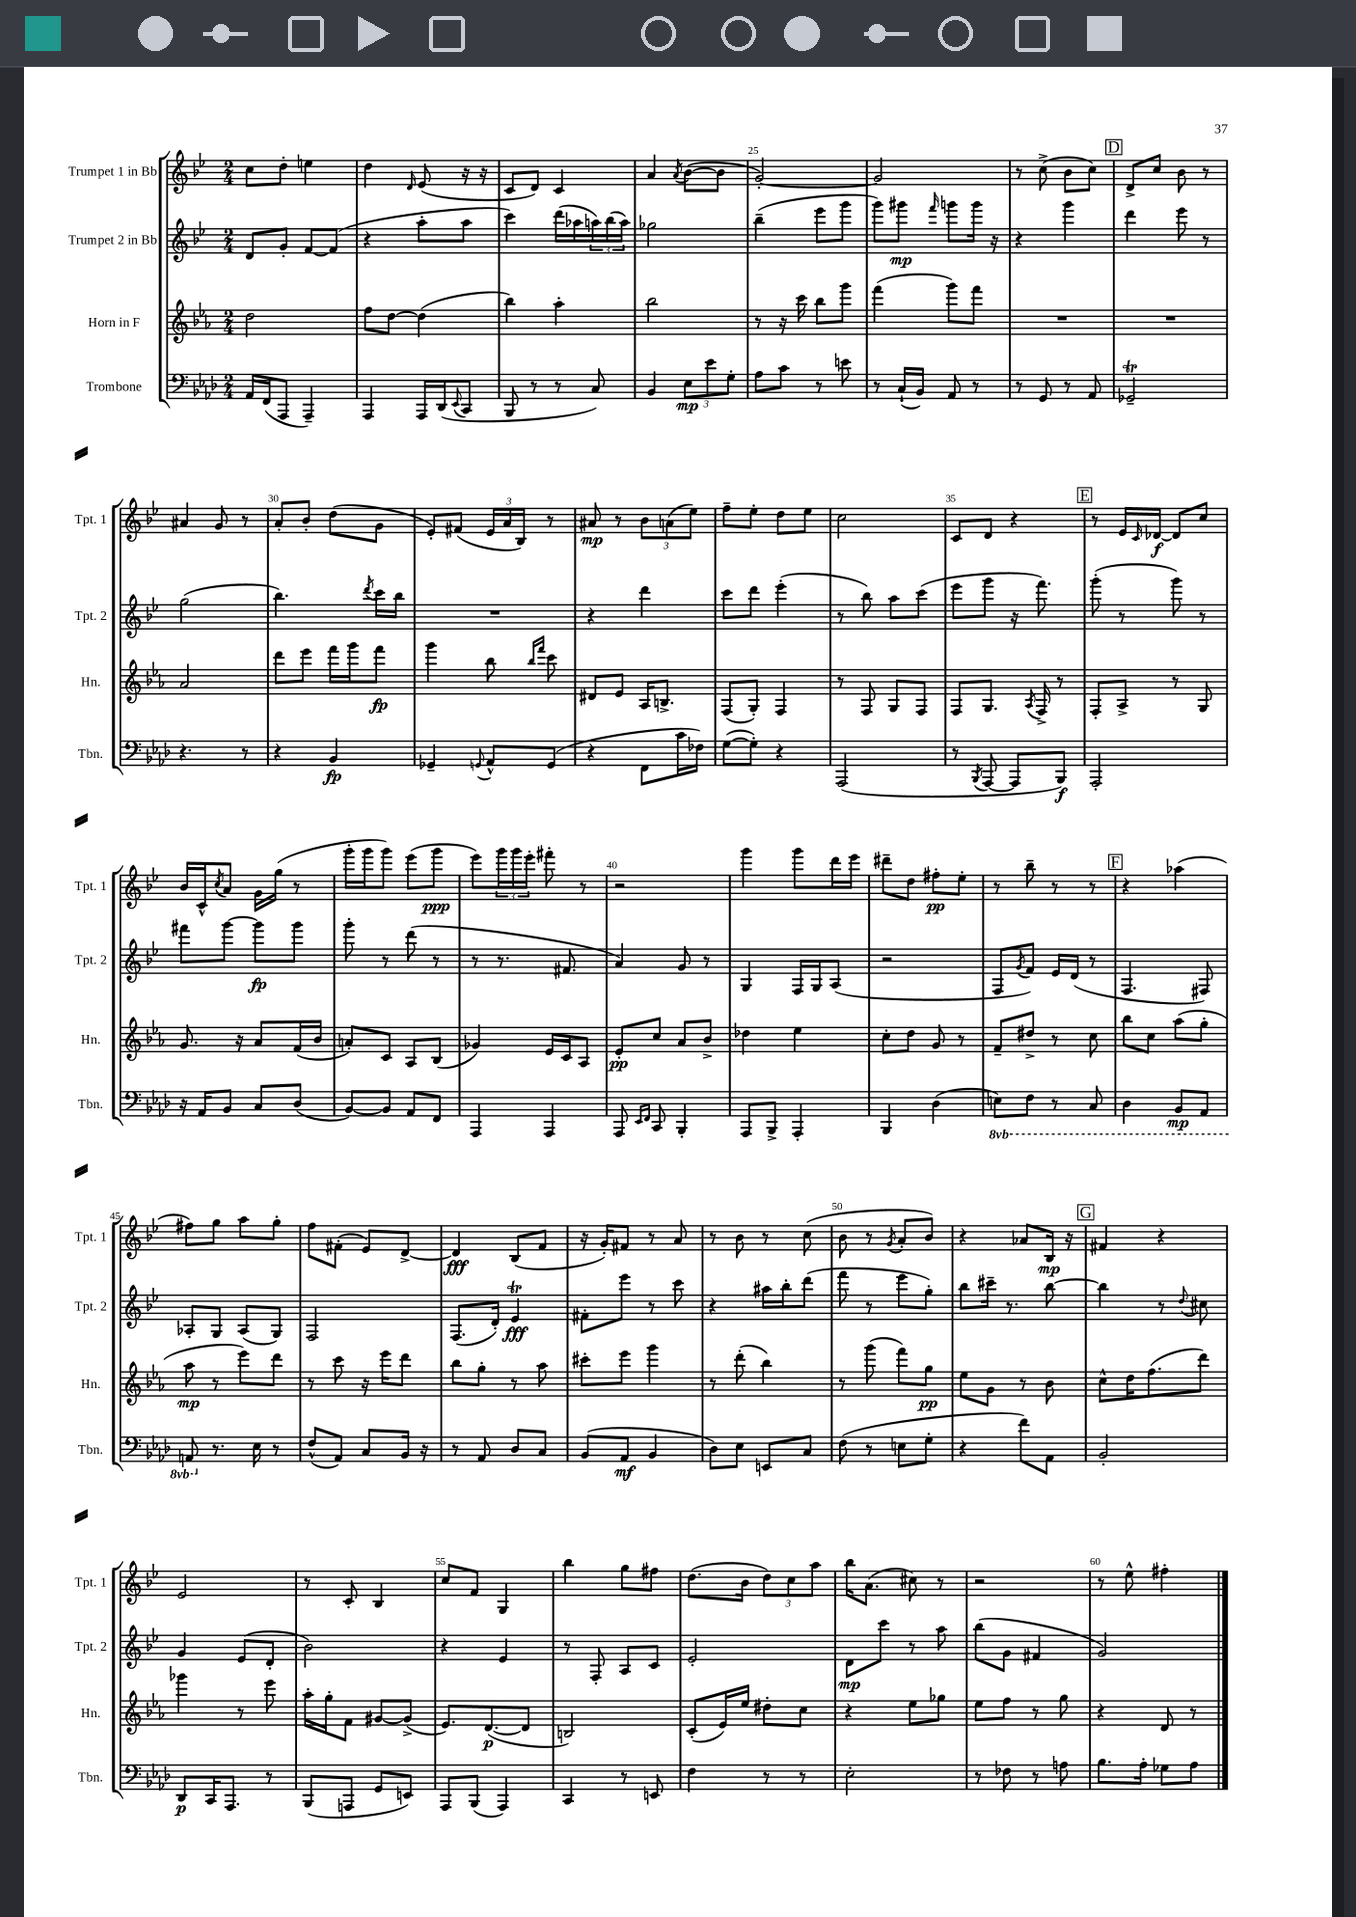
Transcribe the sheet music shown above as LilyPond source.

<<
\new StaffGroup <<
\new Staff = "s0" \with { instrumentName = "Trumpet 1 in Bb" shortInstrumentName = "Tpt. 1" } {
    \clef treble \key bes \major \numericTimeSignature \time 2/4
    c''8 d''8-. e''4 |
    d''4 \grace { d'16 } ees'8( r16 r16 |
    c'8 d'8) c'4 |
    a'4 \acciaccatura { a'8 } bes'8~( bes'8 |
    g'2~-.) |
    g'2 |
    r8 c''8->( bes'8 c''8) |
    \mark \markup { \box "D" } d'8-> c''8 bes'8 r8 |
    ais'4 g'8 r8 |
    a'8-. bes'8-. d''8( g'8 |
    ees'8-.) fis'8( \tuplet 3/2 { ees'16 a'16 bes16) } r8 |
    ais'8\mp r8 \tuplet 3/2 { bes'8 a'8( ees''8) } |
    f''8-- ees''8-. d''8 ees''8 |
    c''2 |
    c'8 d'8 r4 |
    \mark \markup { \box "E" } r8 ees'16 \grace { c'16 } des'16~\f des'8 c''8 |
    bes'16 c'16-^ \acciaccatura { c''8 } a'8 g'16 g''16( r8 |
    g'''16-. g'''16 g'''8) ees'''8( g'''8\ppp |
    ees'''8) \tuplet 3/2 { g'''16 g'''16 ees'''16-. } fis'''8-. r8 |
    r2 |
    g'''4 g'''8 d'''16 ees'''16 |
    dis'''8-- d''8 fis''8-.\pp ees''8-. |
    r8 bes''8-- r8 r8 |
    \mark \markup { \box "F" } r4 aes''4( |
    fis''8) g''8 a''8 g''8-. |
    f''8 fis'8-.( ees'8) d'8~-> |
    d'4\fff bes8( f'8 |
    r16 g'16-.) fis'8 r8 a'8 |
    r8 bes'8 r8 c''8( |
    bes'8 r8 \acciaccatura { g'8 } a'8-. bes'8) |
    r4 aes'8 bes16\mp r16 |
    \mark \markup { \box "G" } fis'4 r4 |
    ees'2 |
    r8 c'8-. bes4 |
    c''8 f'8 g4 |
    bes''4 g''8 fis''8 |
    d''8.( bes'16 \tuplet 3/2 { d''8) c''8 a''8 } |
    bes''16 a'8.( cis''8) r8 |
    r2 |
    r8 ees''8-^ fis''4-. \bar "|." |
}
\new Staff = "s1" \with { instrumentName = "Trumpet 2 in Bb" shortInstrumentName = "Tpt. 2" } {
    \clef treble \key bes \major \numericTimeSignature \time 2/4
    d'8 g'8-. f'8~ f'8( |
    r4 a''8-. a''8 |
    c'''4) d'''16( aes''16 \tuplet 3/2 { a''16) bes''16( a''16) } |
    ges''2 |
    bes''4--( ees'''8 g'''8 |
    g'''8) gis'''8\mp \grace { f'''16 } g'''8 g'''16 r16 |
    r4 g'''4 |
    \mark \markup { \box "D" } d'''4 ees'''8 r8 |
    g''2( |
    bes''4.) \acciaccatura { d'''8 } c'''16 bes''16 |
    R2 |
    r4 d'''4 |
    c'''8 d'''8 ees'''4-.( |
    r8 bes''8) a''8 c'''8( |
    ees'''8 g'''8 r16 f'''8.) |
    \mark \markup { \box "E" } g'''8-.( r8 g'''8) r8 |
    fis'''8 g'''8~ g'''8\fp g'''8 |
    g'''8-. r8 d'''8( r8 |
    r8 r8. fis'8. |
    a'4) g'8 r8 |
    g4 f16 g16 a8( |
    r2 |
    f8 \acciaccatura { g'8 } f'8) ees'16 d'16( r8 |
    \mark \markup { \box "F" } f4. fis8) |
    aes8-. g8 aes8( g8) |
    f2 |
    f8.( d'16-.) ees'4\trill\fff |
    fis'8-. ees'''8 r8 c'''8 |
    r4 ais''16 bes''16-. d'''8( |
    f'''8 r8 ees'''8 g''8-.) |
    bes''8 cis'''16-- r8. bes''8~ |
    \mark \markup { \box "G" } bes''4 r8 \appoggiatura { d''8 } cis''8 |
    g'4 ees'8( d'8-. |
    bes'2) |
    r4 ees'4 |
    r8 f8-. a8 c'8 |
    ees'2-. |
    d'8\mp c'''8 r8 a''8 |
    bes''8( g'8 fis'4 |
    g'2) \bar "|." |
}
\new Staff = "s2" \with { instrumentName = "Horn in F" shortInstrumentName = "Hn." } {
    \clef treble \key ees \major \numericTimeSignature \time 2/4
    d''2 |
    f''8 d''8~ d''4( |
    bes''4) aes''4-. |
    bes''2 |
    r8 r16 c'''16 bes''8 g'''8 |
    f'''4( g'''8) f'''8 |
    R2 |
    \mark \markup { \box "D" } R2 |
    aes'2 |
    d'''8 ees'''8 f'''16 g'''16 f'''8\fp |
    g'''4 bes''8 \grace { bes''16 f'''16 } c'''8 |
    dis'8 ees'8 aes16 b8.-> |
    f8( g8-.) f4 |
    r8 f8 g8 f8 |
    f8 g8. \acciaccatura { aes8 } f16-> r8 |
    \mark \markup { \box "E" } f8-. aes8-> r8 g8 |
    g'8. r16 aes'8 f'16( bes'16 |
    a'8-.) c'8 aes8 bes8( |
    ges'4) ees'16 c'16 aes8 |
    ees'8-.\pp c''8 aes'8 bes'8-> |
    des''4 ees''4 |
    c''8-. d''8 g'8 r8 |
    f'8-- dis''8-> r8 c''8 |
    \mark \markup { \box "F" } bes''8 c''8 aes''8( g''8-. |
    aes''8\mp r8 ees'''8) d'''8 |
    r8 c'''8 r16 ees'''16 d'''8 |
    bes''8 g''8-. r8 aes''8 |
    cis'''8-. ees'''8 g'''4 |
    r8 d'''8-.( bes''4) |
    r8 g'''8( f'''8) g''8\pp |
    ees''8 g'8 r8 bes'8 |
    \mark \markup { \box "G" } c''8-^ d''16 f''8.( d'''8) |
    ges'''4 r8 ees'''8 |
    aes''16-. g''16-. f'8 gis'8~ gis'8->( |
    ees'8.) d'8.~\p( d'8 |
    b2) |
    c'8-.( ees'16) ees''16 dis''8-. c''8 |
    r4 ees''8 ges''8 |
    ees''8 f''8 r8 g''8 |
    r4 d'8 r8 \bar "|." |
}
\new Staff = "s3" \with { instrumentName = "Trombone" shortInstrumentName = "Tbn." } {
    \clef bass \key aes \major \numericTimeSignature \time 2/4 \set Staff.ottavationMarkups = #ottavation-simple-ordinals
    aes,16 f,16( aes,,8 aes,,4--) |
    aes,,4 aes,,16 des,16( \appoggiatura { ees,8 } c,8 |
    bes,,8 r8 r8 c8) |
    bes,4 \tuplet 3/2 { ees8\mp ees'8 g8-. } |
    aes8 c'8 r8 e'8 |
    r8 c16-!( bes,16) aes,8 r8 |
    r8 g,8 r8 aes,8 |
    \mark \markup { \box "D" } ges,2--\trill |
    r4. r8 |
    r4 bes,4\fp |
    ges,4-- \appoggiatura { g,8 } aes,8-^ g,8( |
    r4 f,8 c'16 fes16) |
    g8~( g8-.) r4 |
    aes,,2( |
    r8 \acciaccatura { bes,,8 } aes,,8~ aes,,8 bes,,8\f) |
    \mark \markup { \box "E" } aes,,2-. |
    r16 aes,16 bes,8 c8 des8( |
    bes,8~) bes,8 aes,8 f,8 |
    aes,,4 aes,,4 |
    aes,,8 \grace { ees,16 f,16 } c,8 bes,,4-. |
    aes,,8 bes,,8-> aes,,4-. |
    bes,,4 des4( |
    \ottava #-1 e,8) f,8 r8 c,8 |
    \mark \markup { \box "F" } des,4 bes,,8\mp aes,,8 |
    a,,8 \ottava #0 r8. ees16 r8 |
    f8-^( aes,8) c8 bes,16 r16 |
    r8 aes,8 des8 c8 |
    bes,8( aes,8\mf bes,4 |
    des8) ees8 e,8 c8 |
    f8( r8 e8 g8-. |
    r4 f'8) aes,8 |
    \mark \markup { \box "G" } bes,2-. |
    des,8\p c,16 aes,,8. r8 |
    bes,,8( a,,8 g,8 e,8) |
    aes,,8 bes,,8( aes,,4) |
    c,4 r8 e,8 |
    f4 r8 r8 |
    ees2-. |
    r8 fes8 r8 a8 |
    bes8. aes16-. ges8 aes8 \bar "|." |
}
>>
>>
\layout { \context { \Score currentBarNumber = #21 \override BarNumber.break-visibility = ##(#f #t #t) barNumberVisibility = #(every-nth-bar-number-visible 5) } }
